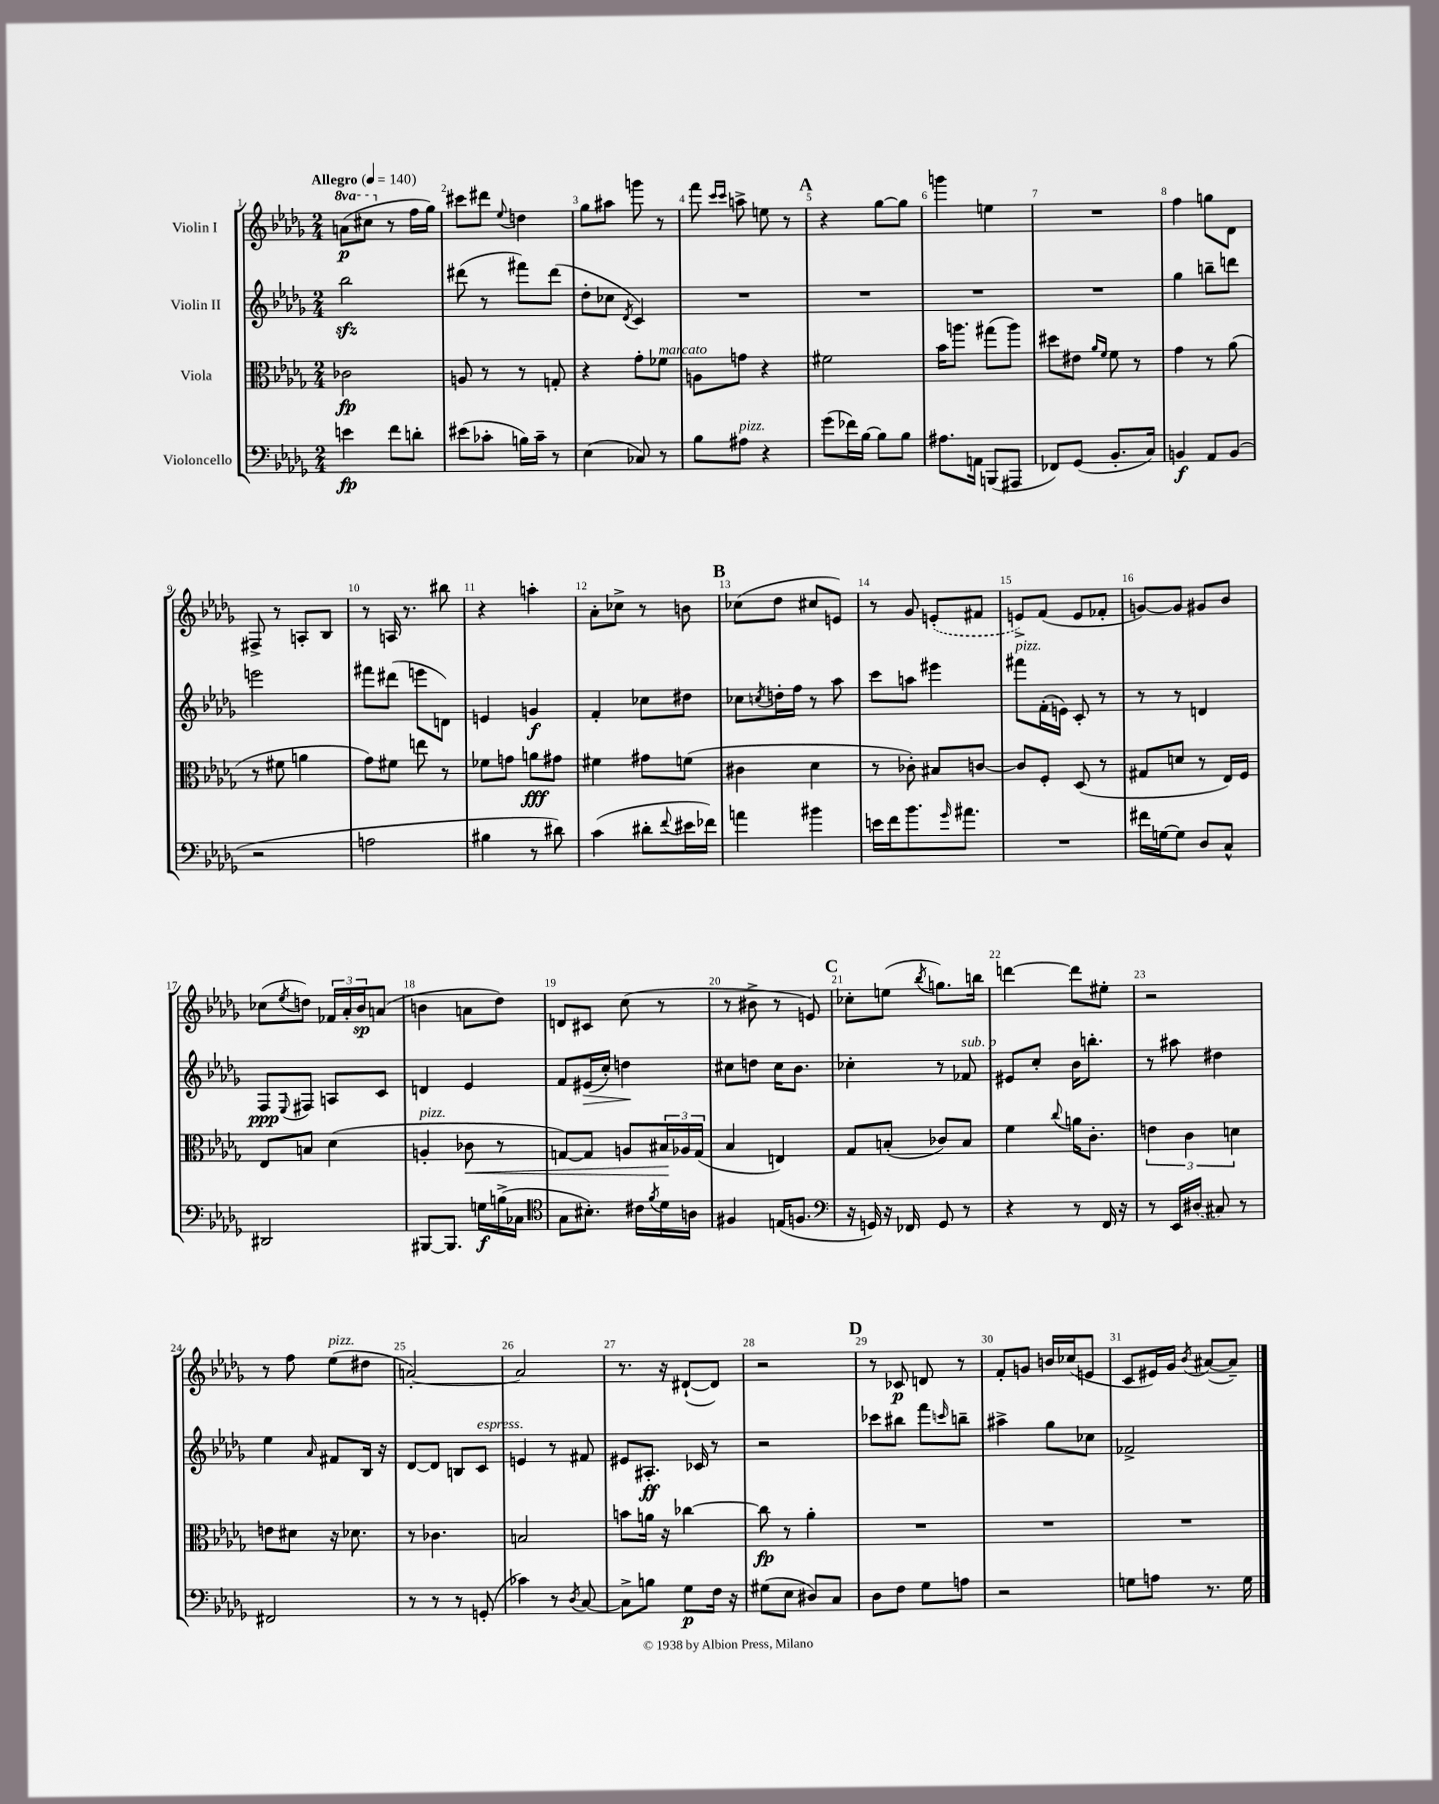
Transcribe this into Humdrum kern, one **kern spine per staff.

**kern	**kern	**kern	**kern
*staff4	*staff3	*staff2	*staff1
*clefF4	*clefC3	*clefG2	*clefG2
*k[b-e-a-d-g-]	*k[b-e-a-d-g-]	*k[b-e-a-d-g-]	*k[b-e-a-d-g-]
*M2/4	*M2/4	*M2/4	*M2/4
*MM140	*MM140	*MM140	*MM140
4e	2c-	2bb-	(8aa
.	.	.	8ccc#
8f	.	.	8r
8d'	.	.	16ff
.	.	.	16gg-)
=	=	=	=
(8e#	8A	(8ddd#	8ccc#
8c-'	8r	8r	8ddd#
.	.	.	8qqee-
16B)	8r	8fff#)	4dd
16c-~	.	.	.
8r	8G'	(8ddd#	.
=	=	=	=
(4E-	4r	8dd-'	8gg-
.	.	8cc-	8aa#
.	.	8qd-	.
8C-)	8g-'	4c)	8ggg
8r	8f-	.	8r
=	=	=	=
8B-	8A	2r	8fff
.	.	.	16qqccc
.	.	.	16qqccc
8A#	8g	.	8aa^
4r	4r	.	8ee
.	.	.	8r
=	=	=	=
(8g-	2f#	2r	4r
16f-)	.	.	.
[16B-	.	.	.
8B-]	.	.	[8gg-
8B-	.	.	8gg-]
=	=	=	=
8.A#	16b-	2r	4ggg
.	8.aa	.	.
16AA	.	.	.
(8BBB	(8gg#	.	4ee
8AAA#	8aa)	.	.
=	=	=	=
8FF-)	8dd#	2r	2r
(8GG-	8e#	.	.
.	16qqa-	.	.
.	16qqf	.	.
8.BB-'	8f	.	.
.	8r	.	.
16C)	.	.	.
=	=	=	=
4BB	4g-	4gg-	4ff
8AA-	8r	8bb~	8gg
(8BB	(8a-	8ddd	8d-
=	=	=	=
2r	8r	2eee	8F#^
.	8f#	.	8r
.	4a	.	8A'
.	.	.	8B-
=	=	=	=
2A	8g-)	8fff#	8r
.	8f#	(8ddd#	16A
.	.	.	8.r
.	8ee	8eee	.
.	8r	8d)	8bb#
=	=	=	=
4B#	8f-	4e	4r
.	8g	.	.
8r	8a	4g	4aa'
8d#)	8g#	.	.
=	=	=	=
(4c	4f#	4f'	8a-'
.	.	.	8cc-^
8d#'	8g#	8cc-	8r
8qqf	.	.	.
16e#	(8f	8dd#	8b
16f-)	.	.	.
=	=	=	=
4a	4c#	8cc-	(8cc-
.	.	8qcc	.
.	.	16dd'	8dd-
.	.	16ff	.
4b#	4d-	8r	8cc#
.	.	8aa-	8e)
=	=	=	=
16e	8r	8ccc	8r
16f	.	.	.
8.b-	8c-')	8aa	8g-
.	8B#	4eee#	(8e'
16qqg-	.	.	.
8.a#	.	.	.
.	[8c	.	8f#
=	=	=	=
2r	8c]	8fff#	8e^)
.	8F'	(16f'	(8f
.	.	16e)	.
.	(8D-	8c'	8e
.	8r	8r	8f-'
=	=	=	=
16f#	8G#	8r	[8g)
[16G	.	.	.
8G]	8d	8r	8g]
8D-	8r	4d	8g#
8C^^	16E-)	.	8b-
.	16F	.	.
=	=	=	=
2DD#	8E-	8F	(8cc-
.	.	8qqE-	8qee-
.	8B	8F#	8dd)
.	(4d-	8A	24f-
.	.	.	24a-'
.	.	.	24b-
.	.	8c	(8a
=	=	=	=
[8BBB#	4A'	4d	4b
8.BBB#]	.	.	.
.	8c-	4e-	8a
16G	.	.	.
(16B^	8r	.	8dd-)
16C-	.	.	.
=	=	=	=
*clefC4	*	*	*
8G-	[8G)	8f	8d
8.B#')	8G]	(16e#	8c#
.	.	16cc')	.
.	8A	4dd	(8cc
16c#	.	.	.
8qf	.	.	.
16d-	24B#	.	8r
.	24A-	.	.
16A	.	.	.
.	(24G	.	.
=	=	=	=
4F#	4B-	8cc#	8r
.	.	8dd	8b#^
(16E	4E)	16cc#	8r
8.F	.	8.b-	.
.	.	.	8e)
=	=	=	=
*clefF4	*	*	*
16r	8G-	4cc-'	8cc-'
16GG)	.	.	.
16r	(8B'	.	(8ee
16FF-	.	.	.
.	.	.	8qbb-
8GG	8c-)	8r	8.gg)
8r	8B	8f-	.
.	.	.	16bb
=	=	=	=
4r	4f	8e#	[4ddd
.	.	8cc'	.
.	8qqcc	.	.
8r	16a	16b-	8ddd]
.	8.c'	8.bb'	.
16FF	.	.	8ee#'
16r	.	.	.
=	=	=	=
8r	6e	8r	2r
16EE-	.	8aa#	.
.	6c	.	.
(16D#	.	.	.
8C#)	.	4dd#	.
.	6d	.	.
8r	.	.	.
=	=	=	=
2FF#	8e	4ee-	8r
.	8d#	.	8ff
.	.	16qqa-	.
.	16r	8f#	(8ee-
.	8.d-	.	.
.	.	16B-	8dd#
.	.	16r	.
=	=	=	=
8r	8r	[8d-	[2a')
8r	4.c-	8d-]	.
8r	.	8B	.
(8GG'	.	8c	.
=	=	=	=
4c-)	2B	4e	2a]
8r	.	8r	.
8qD-	.	.	.
[8C	.	8f#	.
=	=	=	=
8C^]	8b	8e#	8.r
8B	16a	8.A#'	.
.	16r	.	16r
8G-	[4cc-	.	([8d#`
.	.	16c-	.
16F	.	8r	8d#])
16r	.	.	.
=	=	=	=
(8G#	8cc-]	2r	2r
8E-	8r	.	.
8D#)	4a-'	.	.
8C	.	.	.
=	=	=	=
8D-	2r	8ccc-	8r
8F	.	8bb#	8c-
8G-	.	8fff	8d
.	.	16qqccc	.
8A	.	8bb~	8r
=	=	=	=
2r	2r	4aa#^	8f'
.	.	.	8g
.	.	8gg-	16b
.	.	.	(16cc-
.	.	8cc-	8e
=	=	=	=
8G	2r	2f-^	8c
8A	.	.	16e#)
.	.	.	16g-
.	.	.	8qb-
8.r	.	.	([8a#
.	.	.	8a#~])
16G	.	.	.
==	==	==	==
*-	*-	*-	*-
